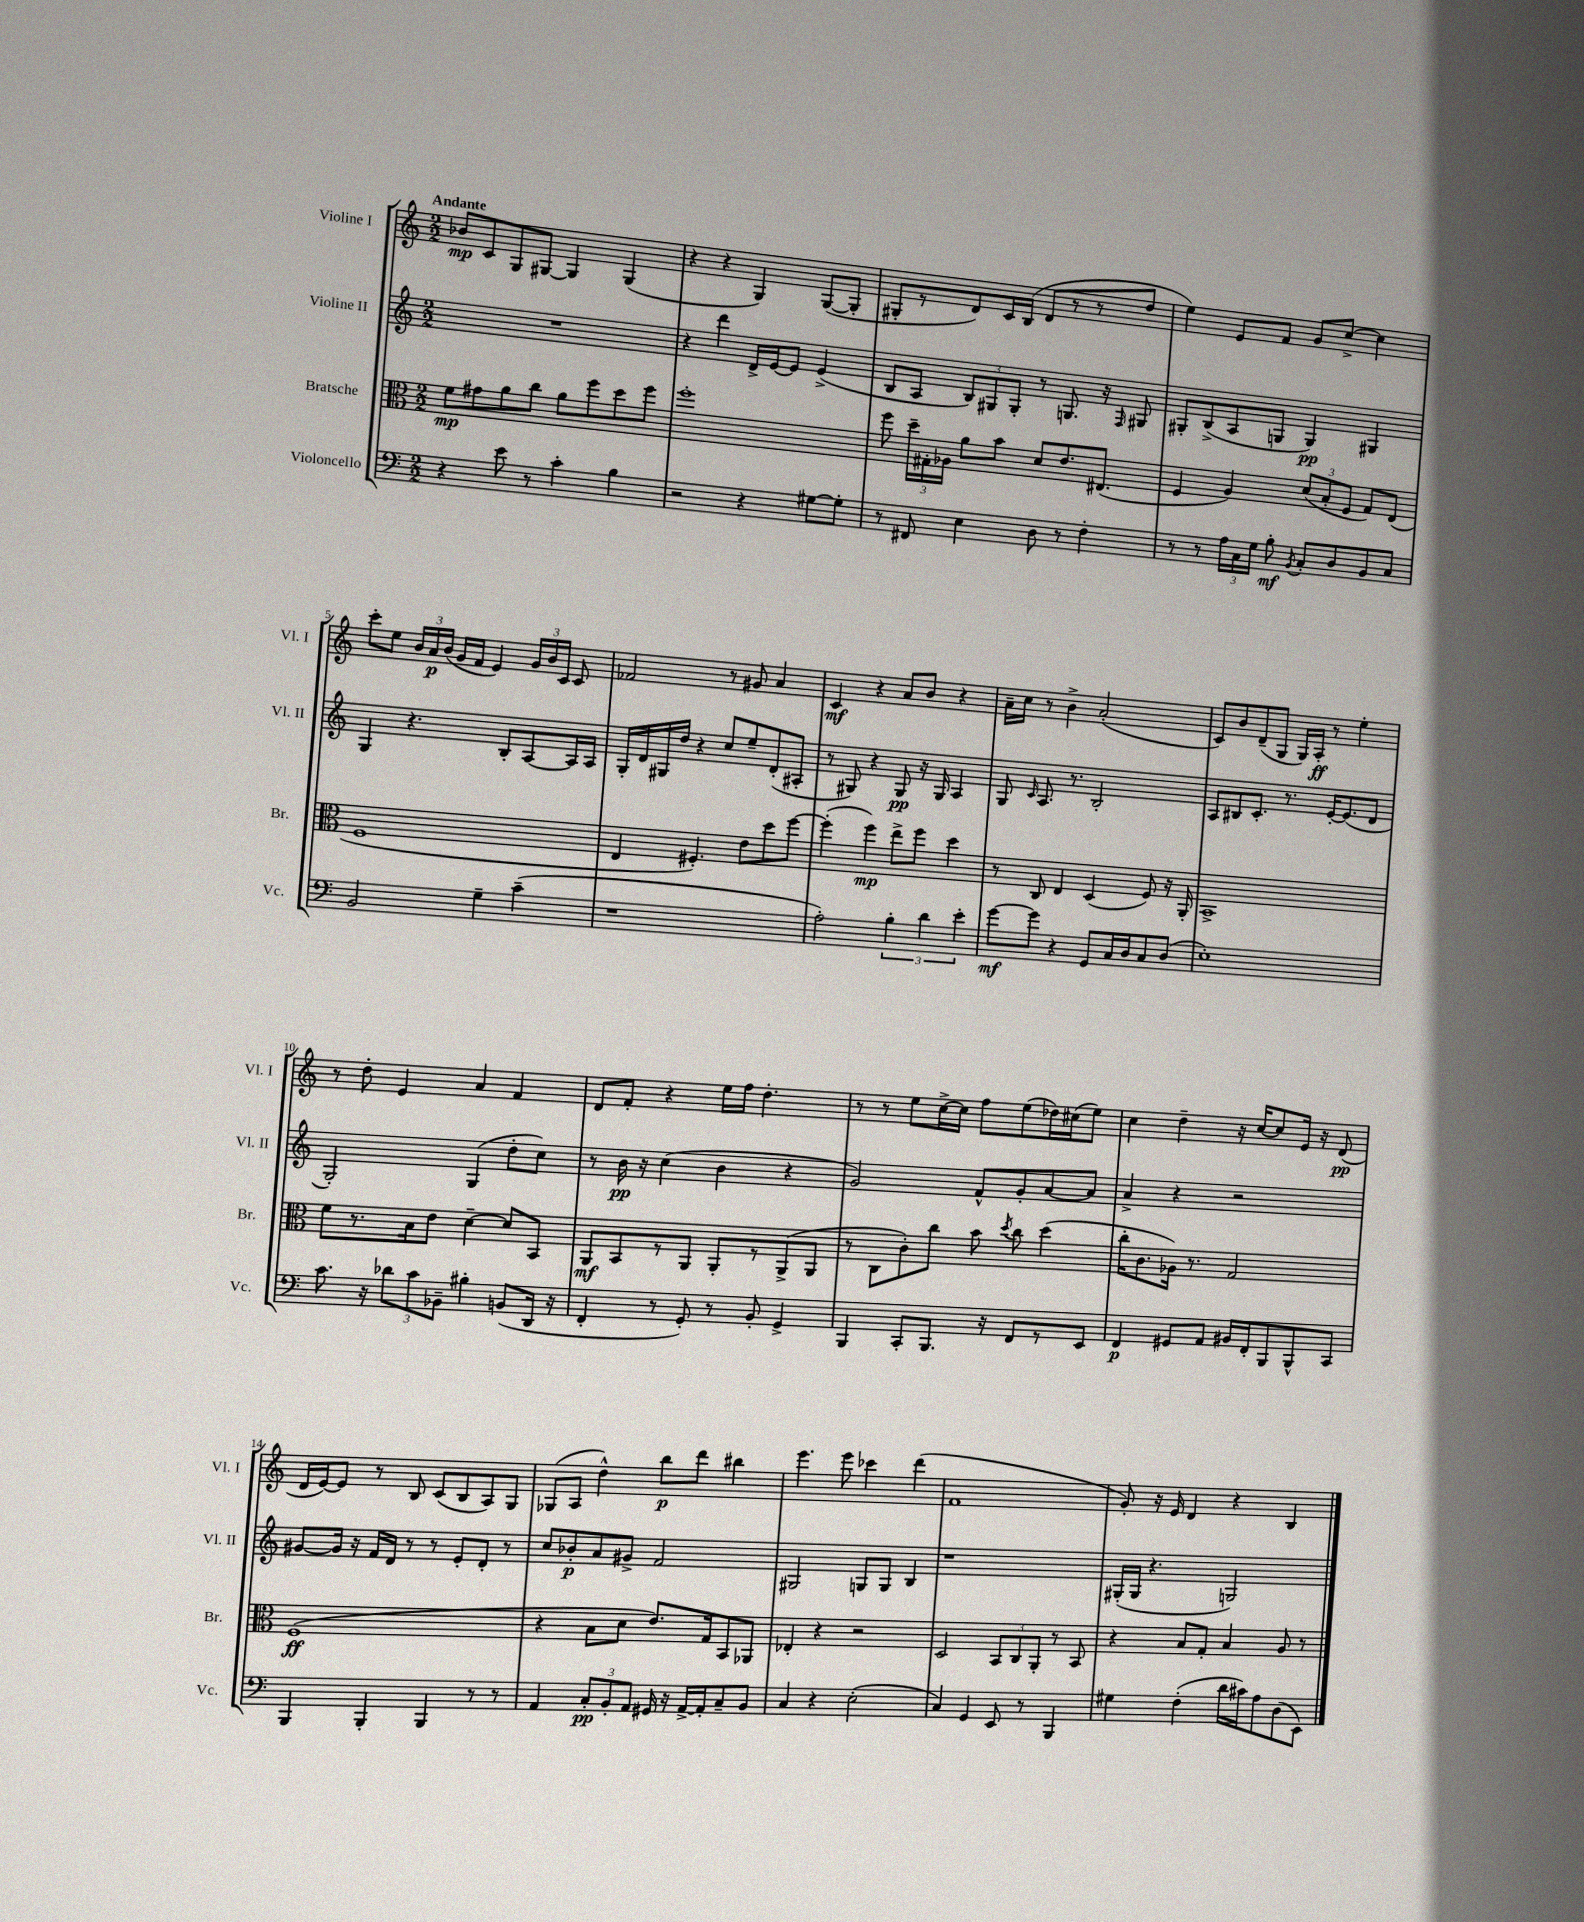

**kern	**kern	**kern	**kern
*staff4	*staff3	*staff2	*staff1
*clefF4	*clefC3	*clefG2	*clefG2
*k[]	*k[]	*k[]	*k[]
*M2/2	*M2/2	*M2/2	*M2/2
4r	8f\L	1r	8b-/L
.	8g#\	.	8c/
8e\	8a\	.	8G/
8r	8cc\J	.	[8G#/J
4c'\	8a\L	.	4G#/]
.	8ff\	.	.
4B\	8dd\	.	(4G#/
.	8ff\J	.	.
=	=	=	=
2r	1ff'	4r	4r
.	.	4ddd\	4r
4r	.	16d^/LL	4G/)
.	.	[16e/J	.
.	.	8e/]J	.
[8G#\L	.	(4e^/	([8G/L
8G#'\]J	.	.	8G'/]J
=	=	=	=
8r	8ff\	8B/L	8G#'/L
8FF#/	24dd~\LL	8A/J	8r
.	24G#'\	.	.
.	24A-\JJ	.	.
4E\	8a\L	12B/L)	8d/)
.	.	12G#/	.
.	8b\J	.	16c/L
.	.	12G#'/J	.
.	.	.	(16B/JJ
8D\	8d/L	8r	8d/L
8r	8.e/	8.G/	8r
4F'\	.	.	8r
.	(8.E#/J	16r	.
.	.	16qqF/	.
.	.	8G#/	8dd/J
=	=	=	=
8r	4F/	8G#'/L	4ee\)
8r	.	(8B^/	.
24A\LL	4A/)	8A/	8e/L
24C\	.	.	.
24G\JJ	.	.	.
8B'\	.	8G/J	8f/J
8qBB/	.	.	.
8C'/L	(12d/L	4G/)	8g/L
.	12B'/	.	.
8D/	.	.	[8cc^/J
.	12F/J	.	.
8BB/	8G/L)	4G#/	4cc\]
8C/J	(8E/J	.	.
=	=	=	=
2BB/	1F	4G/	8ccc'\L
.	.	.	8ee\J
.	.	4.r	24b/LL
.	.	.	24a/
.	.	.	(24b/JJ
.	.	.	16g/LL
.	.	.	16f/JJ
4G~\	.	.	4e/)
.	.	8B'/L	.
(4c~\	.	[8A/	24g/LL
.	.	.	24b/
.	.	.	24c/JJ
.	.	16A/]L	8c/
.	.	16A/JJ	.
=	=	=	=
1r	4E/	16G'/LL	2f-/
.	.	16d/	.
.	.	16G#/	.
.	.	16dd/JJ	.
.	4.F#'/)	4r	.
.	.	8cc/L	8r
.	8e\L	8ee~/	8g#/
.	8dd\	(8d'/	4a/
.	[8ff\J	8A#'/J	.
=	=	=	=
2A'\)	(4ff'\]	8r	4c/
.	.	8G#/)	.
.	4ff\)	4r	4r
6B'\	8ee^\L	8G#/	8a/L
.	8ff\J	16r	8b/J
6d\	.	.	.
.	.	16G#/	.
.	4dd\	4A/	4r
6e'\	.	.	.
=	=	=	=
[8g\L	8r	8G/	16a~\LL
.	.	.	16cc\JJ
.	.	16qqc/	.
8g\]J	8C/	8.A/	8r
4r	4E/	.	4b^\
.	.	8.r	.
8GG/L	(4D/	2B'/	(2a'/
16C/L	.	.	.
16D/J	.	.	.
8C/	8F/)	.	.
(8D/J	16r	.	.
.	16AA'/	.	.
=	=	=	=
1E')	1BB^	8A/L	8c/L)
.	.	8B#/	8b/
.	.	8.c'/J	(8d~/
.	.	.	8G/J
.	.	8.r	.
.	.	.	16G/LL)
.	.	.	16A'/JJ
.	.	[16e'/LK	8r
.	.	(8.e/]	.
.	.	.	4ee'\
.	.	8d/J	.
=	=	=	=
8.c\	8f\L	2G'/)	8r
.	8.r	.	8dd'\
16r	.	.	.
12d-\L	.	.	4e/
.	16B\k	.	.
12c\	.	.	.
.	8e\J	.	.
12BB-~\J	.	.	.
4B#'\	[4d~\	(4G/	4a/
(8BB/L	8d/]L	8dd'\L	4f/
16DD/Jk	8BB/J	8cc\J)	.
16r	.	.	.
=	=	=	=
4FF'/	8AA/L	8r	8d/L
.	8BB/	16b\	8f'/J
.	.	16r	.
8r	8r	(4cc\	4r
8GG'/)	8AA/J	.	.
8r	8AA'/L	4b\	16ee\LL
.	.	.	16ff\JJ
8BB'/	8r	.	4.dd'\
4GG^/	(8AA^/	4r	.
.	8AA/J	.	.
=	=	=	=
4BBB/	8r	2g/)	8r
.	8C\L	.	8r
8CC'/L	8c'\)	.	8ee\L
8.BBB/J	8cc\J	.	[16cc^\L
.	.	.	16cc\]JJ
.	8b\	8f^^/L	8ff\L
16r	.	.	.
.	8qdd/	.	.
8FF/L	8cc\	8g'/	(8ee\
8r	(4dd\	[8a/	16dd-\L)
.	.	.	(16cc#\J
8EE/J	.	8a/]J	8ee\J)
=	=	=	=
4FF/	16cc'\LK	4a^/	4cc\
.	8.c\	.	.
8GG#/L	16A-\Jk)	4r	4dd~\
.	8.r	.	.
8AA/J	.	.	.
16BB#/LL	2G/	2r	16r
16FF'/J	.	.	[16cc/LK
8BBB/	.	.	8cc/]
8BBB^^/	.	.	16e/Jk
.	.	.	16r
8CC/J	.	.	(8d/
=	=	=	=
4BBB/	(1F	[8g#/L	16d/LL
.	.	.	[16e/J)
.	.	16g#/]Jk	8e/]J
.	.	16r	.
4BBB'/	.	16f/LL	8r
.	.	16d/JJ	.
.	.	8r	8B/
4BBB/	.	8r	(8c/L
.	.	8e'/L	8B/
8r	.	8d'/J	8A/)
8r	.	8r	8G/J
=	=	=	=
4AA/	4r	8cc/L	(8G-/L
.	.	8b-'/	8A/J
12C'/L	8B\L	8a/	4dd^^\)
12BB'/	.	.	.
.	8d\J	8g#^/J	.
12AA/J	.	.	.
16GG#/	8.e/L)	2f/	8bb\L
16r	.	.	.
[16AA^/LL	.	.	8ddd\J
16AA'/]J	16G/k	.	.
8C~/	8BB/	.	4bb#\
8BB/J	8AA-/J	.	.
=	=	=	=
4C/	4E-'/	2G#/	4.eee\
4r	4r	.	.
.	.	.	8eee\
(2E'\	2r	8G/L	4ccc-\
.	.	8G/J	.
.	.	4B/	(4ddd\
=	=	=	=
4C/)	2D/	1r	1f
4GG/	.	.	.
8EE/	12BB/L	.	.
.	12C/	.	.
8r	.	.	.
.	12AA'/J	.	.
4BBB/	8r	.	.
.	8BB/	.	.
=	=	=	=
4G#\	4r	(16G#'/LL	8g'/)
.	.	16G#/JJ	.
.	.	4.r	16r
.	.	.	16e/
(4F'\	8B/L	.	4d/
.	8G'/J	.	.
16d\LL	4B/	2G/)	4r
16c#\J)	.	.	.
8A\	.	.	.
(8D\	8A/	.	4B/
8EE\J)	8r	.	.
==	==	==	==
*-	*-	*-	*-
